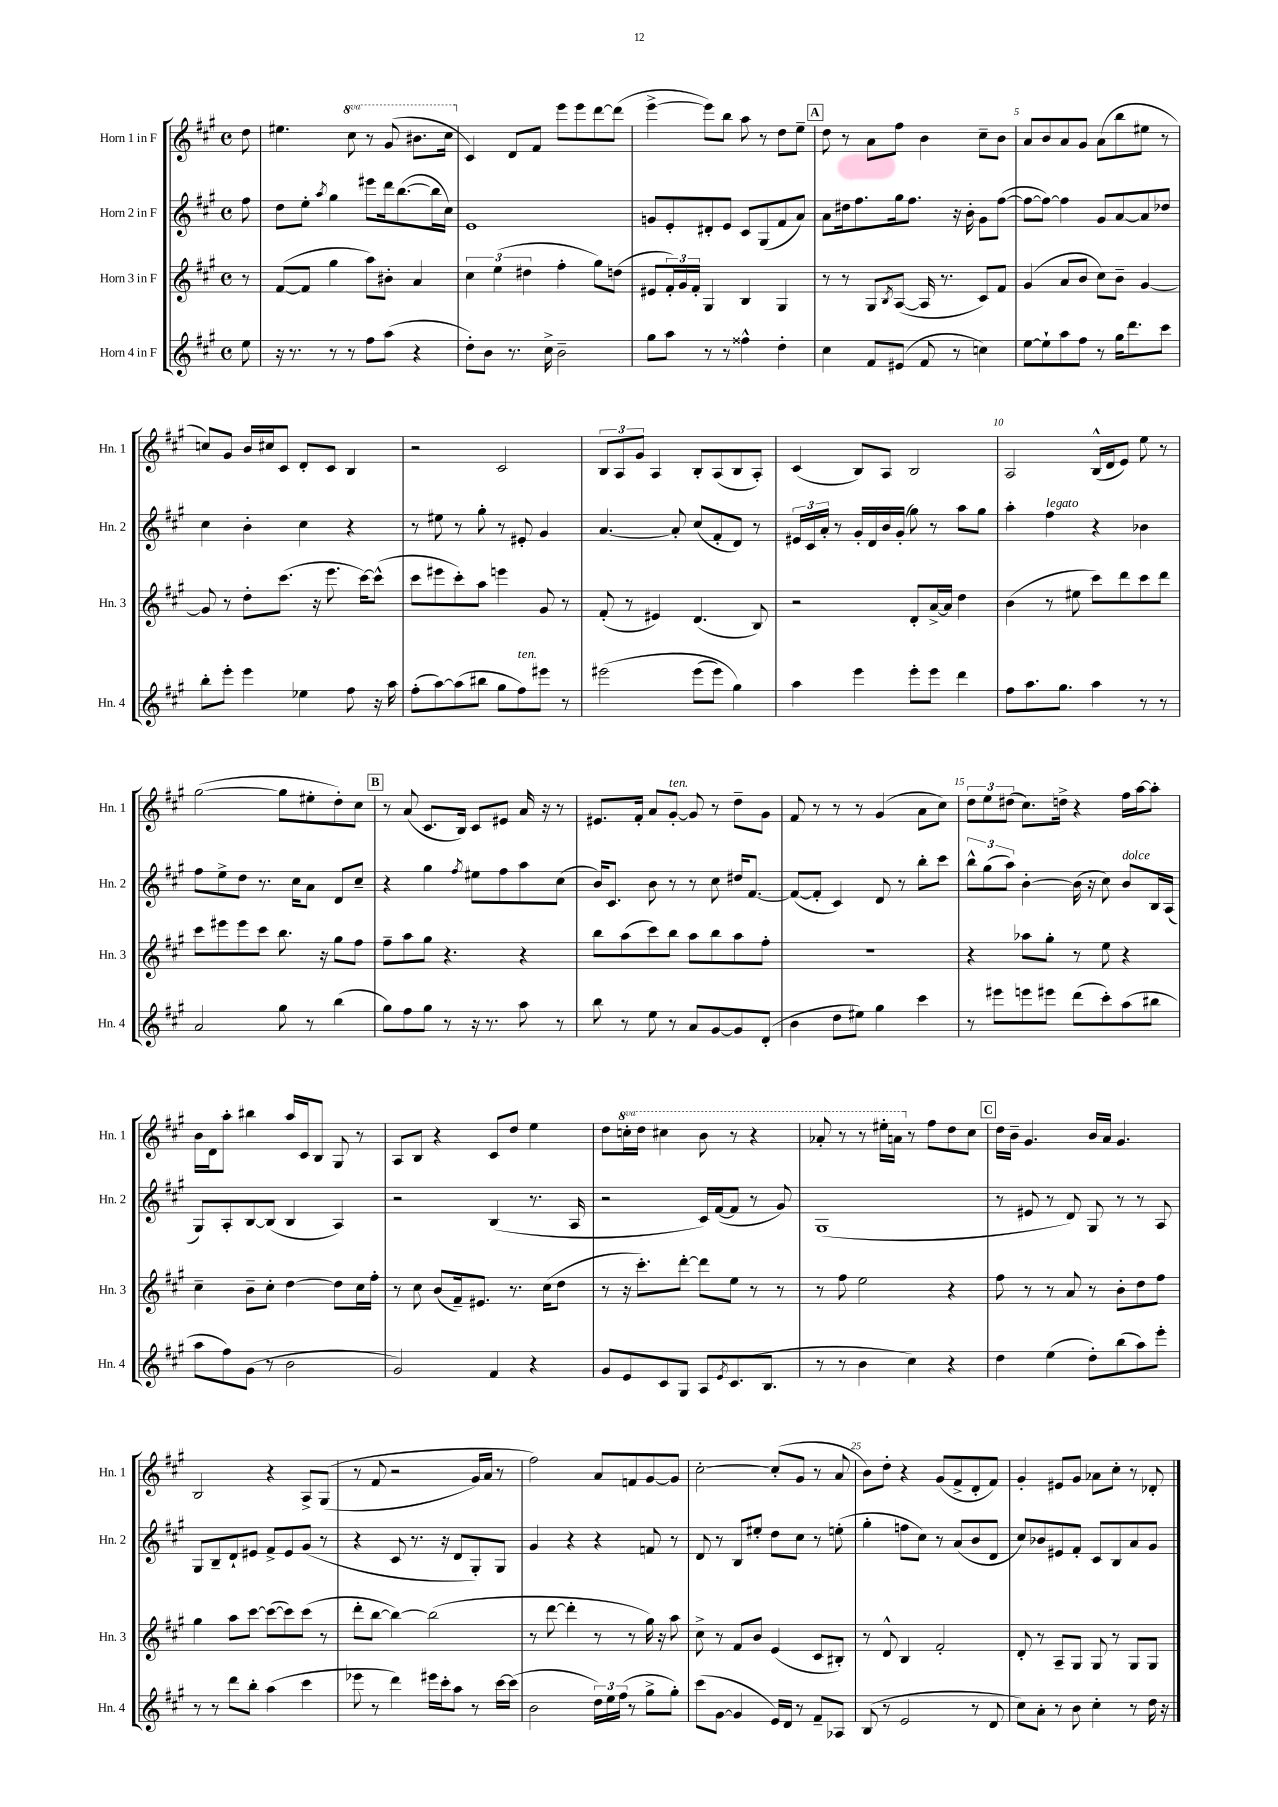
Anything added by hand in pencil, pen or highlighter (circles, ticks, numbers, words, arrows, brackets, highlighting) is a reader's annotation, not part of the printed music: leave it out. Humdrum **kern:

**kern	**kern	**kern	**kern
*staff4	*staff3	*staff2	*staff1
*clefG2	*clefG2	*clefG2	*clefG2
*k[f#c#g#]	*k[f#c#g#]	*k[f#c#g#]	*k[f#c#g#]
*M4/4	*M4/4	*M4/4	*M4/4
*met(c)	*met(c)	*met(c)	*met(c)
8ee	8r	8ff#	8dd
=	=	=	=
16r	([8f#	8dd	4.ee#
8.r	.	.	.
.	8f#]	8ee'	.
.	.	8qaa	.
8r	4gg#	4gg#	.
8r	.	.	8ccc#
8ff#	8aa)	8eee#	8r
(8aa	8b#'	16ddd	(8gg#
.	.	([8.bb	.
4r	4a	.	8.bb#
.	.	16bb]	.
.	.	16cc#)	16ccc#
=	=	=	=
8dd')	6cc#	1e	4c#)
8b	.	.	.
.	(6ee	.	.
8.r	.	.	8d
.	6dd#	.	.
.	.	.	8f#
16cc#^	.	.	.
2b~	4ff#'	.	8eee
.	.	.	8eee
.	8gg#)	.	[8ddd
.	(8dd	.	(8ddd]
=	=	=	=
8gg#	8e#	8g	[4eee^
8aa	24f#')	8e'	.
.	24g#	.	.
.	24f#'	.	.
8r	4G#	8d#'	8eee])
8r	.	8e	8bb
4ff##^^	4B	8c#	8aa
.	.	(8G#	8r
4dd'	4G#	8f#	8dd
.	.	8a)	8ee~
=	=	=	=
4cc#	8r	8a	8dd
.	8r	16dd#	8r
.	.	8.ff#	.
8f#	8G#	.	8a
.	8qB	.	.
(8e#	([8A	16gg#	8ff#
.	.	8.ff#	.
8f#	16A]	.	4b
.	8.r	.	.
8r	.	16r	.
.	.	16b'	.
4cc)	8c#)	8g#	8cc#~
.	8f#	([8ff#	8b
=	=	=	=
[8ee	(4g#	8ff#_	8a
8ee`]	.	8ff#_)	8b
8aa	8a	4ff#]	8a
8ff#	8b	.	8g#
8r	8cc#)	8g#	(8a
16gg#	8b~	[8a	8bb
8.ddd	.	.	.
.	[4g#	8a]	8ee#
8ccc#	.	8dd-	8r
=	=	=	=
8bb'	8g#]	4cc#	8cc)
8eee'	8r	.	8g#
4eee	8dd'	4b'	16b
.	.	.	16cc#
.	(8.ccc#	.	8c#
4ee-	.	4cc#	8d'
.	16r	.	.
.	8.eee	.	8c#
8ff#	.	4r	4B
.	[16ccc#)	.	.
16r	(8ccc#^^]	.	.
16aa	.	.	.
=	=	=	=
(8ff#'	8ccc#	8r	2r
[8aa)	8eee#	8ee#	.
(8aa]	8ccc#')	8r	.
8bb#	8aa	8gg#'	.
8gg#	4eee	8r	2c#
8ff#)	.	8e#'	.
8eee#	8g#	4g#	.
8r	8r	.	.
=	=	=	=
&(2eee#	(8f#'	[4.a	12B
.	.	.	12A
.	8r	.	.
.	.	.	12g#
.	4e#)	.	4A
.	.	8a']	.
(8eee#	(4.d	(8cc#	8B'
8eee#)	.	8f#'	(8A
4gg#&)	.	8d)	8B
.	8B)	8r	8A')
=	=	=	=
4aa	2r	24e#	(4c#
.	.	24c#	.
.	.	24a'	.
.	.	8r	.
4eee	.	16g#'	8B)
.	.	16d	.
.	.	16b	8A
.	.	(16g#'	.
8eee'	8d'	8gg#)	2B
8eee	[16a^	8r	.
.	16a]	.	.
4ddd	4dd	8aa	.
.	.	8gg#	.
=	=	=	=
8ff#	(4b	4aa'	2A
8.aa	.	.	.
.	8r	4ff#	.
8.gg#	.	.	.
.	8ee#	.	.
4aa	8ccc#)	4r	(16B^^
.	.	.	16d
.	8ddd	.	8e)
8r	8ccc#	4b-	8ee
8r	8ddd	.	8r
=	=	=	=
2a	8ccc#	8ff#	([2gg#
.	8eee#	8ee^	.
.	8eee#	8dd	.
.	8ccc#	8.r	.
8gg#	8.bb	.	8gg#]
.	.	16cc#	.
8r	.	8a	8ee#'
.	16r	.	.
(4bb	8gg#	8d	8dd')
.	8ff#	8cc#~	8cc#
=	=	=	=
8gg#)	8ff#~	4r	8r
8ff#	8aa	.	(8a
8gg#	8gg#	4gg#	8.c#
8r	4.r	.	.
.	.	.	16B)
.	.	8qff#	.
16r	.	8ee#	8c#
8.r	.	.	.
.	.	8ff#	8e#
8aa	4r	8aa	16a
.	.	.	16r
8r	.	(8cc#	8r
=	=	=	=
8bb	8bb	16b)	8.e#
.	.	8.c#	.
8r	(8aa	.	.
.	.	.	16f#'
8ee	8ccc#)	8b	8a
8r	8bb	8r	[8g#'
8a	8aa	8r	8g#]
[8g#	8bb	8cc#	8r
8g#]	8aa	16dd#	8dd~
.	.	[8.f#	.
(8d'	8ff#'	.	8g#
=	=	=	=
4b	1r	(8f#_	8f#
.	.	8f#']	8r
8dd	.	4c#)	8r
8ee#)	.	.	8r
4gg#	.	8d	(4g#
.	.	8r	.
4ccc#	.	8bb'	8a
.	.	8ccc#	8cc#)
=	=	=	=
8r	4r	12bb^^	12dd
.	.	(12gg#	12ee
8eee#	.	.	.
.	.	12aa)	(12dd#
8eee	8aa-	[4b'	8.cc#)
8eee#	8gg#'	.	.
.	.	.	16dd^
(8ddd	8r	(16b]	4r
.	.	16r	.
8ccc#')	8ee	8cc#)	.
(8aa	4r	8b	16ff#
.	.	.	[16aa
8bb#	.	16B	8aa']
.	.	(16A	.
=	=	=	=
8aa	4cc#~	8G#)	16b
.	.	.	16d
8ff#)	.	8A'	8aa'
(8g#	8b~	[8B	4bb#
8r	8cc#'	(8B]	.
2b	[4dd	4B	16aa
.	.	.	16c#
.	.	.	8B
.	8dd]	4A)	8G#
.	16cc#	.	8r
.	16ff#'	.	.
=	=	=	=
2g#)	8r	2r	8A
.	8cc#	.	8B
.	(8b	.	4r
.	16f#~)	.	.
.	8.e#	.	.
4f#	.	(4B	8c#
.	8.r	.	8dd
4r	.	8.r	4ee
.	(16cc#	.	.
.	8dd	.	.
.	.	16A	.
=	=	=	=
8g#	8r	2r	8dd
8e	16r	.	16ccc'
.	8.ccc#')	.	16ddd
8c#	.	.	4ccc#
8G#	[8ddd'	.	.
8A	8ddd]	16c#)	8bb
.	.	([16f#	.
8qe	.	.	.
(8.c#	8ee	8f#]	8r
.	8r	8r	4r
8.B	.	.	.
.	8r	8g#)	.
=	=	=	=
8r	8r	(1G#	8aa-'
8r	8ff#	.	8r
4b	2ee	.	8r
.	.	.	16eee#'
.	.	.	16aa
4cc#)	.	.	8r
.	.	.	8ff#
4r	4r	.	8dd
.	.	.	8cc#
=	=	=	=
4dd	8ff#	8r	16dd
.	.	.	16b~
.	8r	8e#	4.g#
(4ee	8r	8r	.
.	8a	8d)	.
8dd')	8r	8G#	16b
.	.	.	16a
(8bb	8b'	8r	4.g#
8aa)	8dd	8r	.
8eee'	8ff#	8A	.
=	=	=	=
8r	4gg#	8G#	2B
8r	.	8B~	.
8ddd	8aa	8d`	.
8bb'	[8ccc#	8e#	.
(4aa	(8ccc#_	8f#^	4r
.	8ccc#])	8e#	.
4ccc#	(8ccc#	(8g#	8A^
.	8r	8r	&((8G#
=	=	=	=
8eee-	8ddd'	4r	8r
8r	[8bb	.	8f#
4ddd)	4bb_)	8c#	2r
.	.	8.r	.
16eee#	(2bb]	.	.
16ccc#'	.	16r	.
8aa	.	8d	.
8r	.	8G#')	16g#)
.	.	.	16a
[16ccc#	.	8G#	8r
(16ccc#]	.	.	.
=	=	=	=
2b	8r	4g#	2ff#&)
.	[8ddd	.	.
.	4ddd']	4r	.
24dd)	8r	4r	8a
24ee	.	.	.
(24ff#	.	.	.
8r	8r	.	8f
8gg#^	16gg#)	8f	[8g#
.	16r	.	.
8gg#')	8aa	8r	8g#]
=	=	=	=
(8ccc#	8cc#^	8d	[2cc#'
[8g#	8r	8r	.
4g#]	8f#	8B	.
.	8b	8ee#'	.
16e)	(4e	8dd	(8cc#']
16d	.	.	.
8r	.	8cc#	8g#
8f#~	8c#	8r	8r
8A-	8B#')	(8ee'	8a
=	=	=	=
(8B	8r	4gg#'	8b)
8r	8d^^	.	8dd'
2e	4B	8ff	4r
.	.	8cc#)	.
.	2f#'	8r	(8g#
.	.	(8a	8f#^
8r	.	8b	8d'
8d	.	8d	8f#)
=	=	=	=
8cc#)	8d'	8cc#)	4g#'
8a'	8r	8b-	.
8r	8A~	8e#	8e#
8b	8G#	8f#'	8g#
4cc#'	8G#	8c#	8a-
.	8r	8B	8cc#'
8r	8G#	8a	8r
16dd	8G#	8g#	8d-'
16r	.	.	.
==	==	==	==
*-	*-	*-	*-
